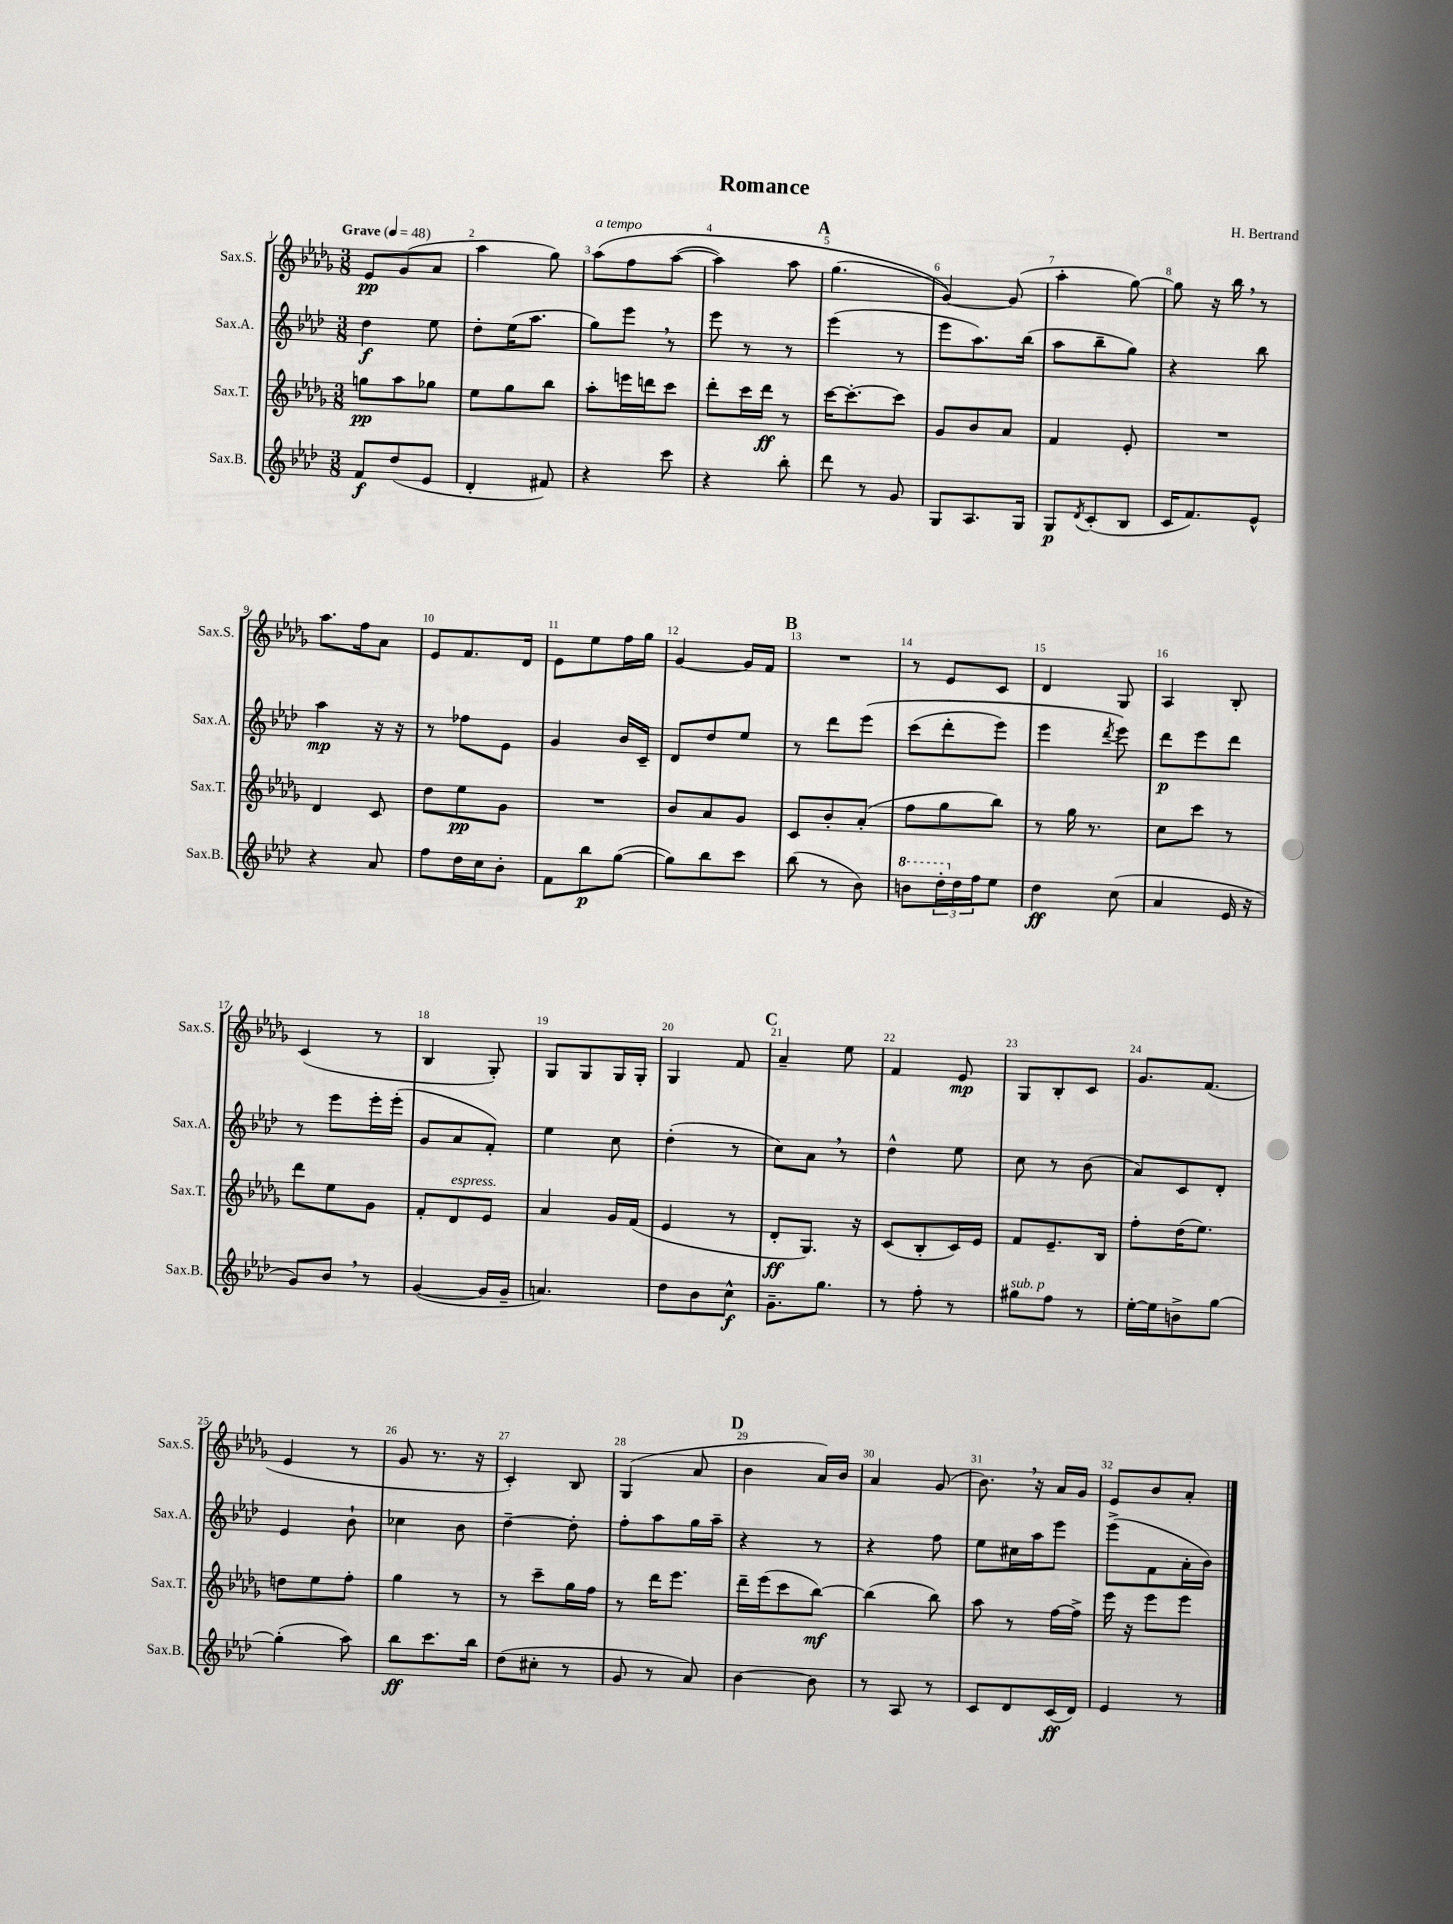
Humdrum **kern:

**kern	**kern	**kern	**kern
*staff4	*staff3	*staff2	*staff1
*clefG2	*clefG2	*clefG2	*clefG2
*k[b-e-a-d-]	*k[b-e-a-d-g-]	*k[b-e-a-d-]	*k[b-e-a-d-g-]
*M3/8	*M3/8	*M3/8	*M3/8
*MM48	*MM48	*MM48	*MM48
8f/L	8gg\L	4dd-\	8e-/L
(8dd-/	8aa-\	.	(8g-/
8e-/J	8gg-\J	8ee-\	8a-/J
=	=	=	=
4d-'/	8ee-\L	8dd-'\L	4aa-\
.	8gg-\	(16ee-\K	.
.	.	8.aa-\J	.
8f#/)	8bb-\J	.	8gg-\)
=	=	=	=
4r	8aa-'\L	8gg\L)	&(8aa-\L
.	16eee\L	8eee-\J	8ff\
.	16ddd\J	.	.
8ccc\	8ccc\J	8r	([8aa-\J
=	=	=	=
4r	8ddd-'\L	8eee-\	4aa-\])
.	16ccc\L	8r	.
.	16ddd-\JJ	.	.
8bb-'\	8r	8r	8aa-\
=	=	=	=
8ddd-\	[16ccc\LK	(4eee-\	(4.gg-\
.	8.ccc'\_	.	.
8r	.	.	.
8g/	8ccc\]J	8r	.
=	=	=	=
8G/L	8g-/L	8eee-\L	[4g-/)&)
8.A-/	8b-/	8.aa-\)	.
.	8a-/J	.	(8g-/]
16G/Jk	.	(16bb-\Jk	.
=	=	=	=
8G/L	4f/	8aa-\L	4aa-'\
8qd-/	.	.	.
(8c'/	.	8bb-~\	.
8B-/J	8e-'/	8gg\J)	[8gg-\)
=	=	=	=
16c/LK	4.r	4r	8gg-\]
8.f/)	.	.	.
.	.	.	16r
.	.	.	16bb-\
8e-^^/J	.	8bb-\	8r
=	=	=	=
4r	4d-/	4aa-\	8.aa-\L
.	.	.	16ff\k
8a-/	8c/	16r	8a-\J
.	.	16r	.
=	=	=	=
8ff\L	8dd-\L	8r	8e-/L
16dd-\L	8ee-\	8ff-\L	8.f/
16cc\J	.	.	.
8b-'\J	8g-\J	8e-\J	.
.	.	.	16d-/Jk
=	=	=	=
8f\L	4.r	4g/	8e-\L
8bb-\	.	.	8ee-\
([8gg\J	.	16b-/LL	16ff\L
.	.	16c~/JJ	16gg-\JJ
=	=	=	=
8gg\]L)	8b-/L	8d-/L	[4g-/
8bb-\	8a-/	8dd-/	.
8ccc\J	8g-/J	8ee-/J	16g-/]LL
.	.	.	16f/JJ
=	=	=	=
(8bb-\	8c/L	8r	4.r
8r	8b-'/	8ddd-\L	.
8b-\)	(8a-'/J	&(8eee-\J	.
=	=	=	=
8bb\L	8ff\L	(8ccc\L	8r
24ddd-'\L	8gg-\	8ddd-'\	8e-/L
24dd-\	.	.	.
24ff\J	.	.	.
8ee-\J	8bb-\J)	8eee-\J)	8c/J
=	=	=	=
4dd-\	8r	4eee-\	4d-/
.	16gg-\	.	.
.	8.r	.	.
.	.	8qddd-/	.
(8cc\	.	8eee-\&)	8G-/
=	=	=	=
4a-/	8cc\L	8ddd-\L	4A-/
.	8ccc\J	8eee-\	.
16e-/	8r	8ddd-\J	8B-'/
16r	.	.	.
=	=	=	=
8g/L)	8ddd-\L	8r	(4c/
8b-/J	8ee-\	8eee-\L	.
8r	8g-\J	16eee-'\L	8r
.	.	(16eee-'\JJ	.
=	=	=	=
([4g/	8f'/L	8g/L	4B-/
.	8d-/	8a-/	.
16g/]LL	8e-/J	8f'/J)	8G-'/)
16g~/JJ	.	.	.
=	=	=	=
4.a/)	4a-/	4ee-\	8G-/L
.	.	.	8G-/
.	16g-/LL	8cc\	16G-/L
.	(16f/JJ	.	16G-'/JJ
=	=	=	=
8dd-\L	4e-/	(4dd-'\	4G-/
8b-\	.	.	.
8cc^^\J	8r	8r	8f/
=	=	=	=
8.g~\L	8d-'/L	8cc\L)	4a-~/
.	8.G-/J)	8a-\J	.
8.gg\J	.	.	.
.	.	8r	8ee-\
.	16r	.	.
=	=	=	=
8r	(8c/L	4dd-^^\	4f/
8ff'\	8B-'/	.	.
8r	16c/L)	8ee-\	8e-/
.	16e-/JJ	.	.
=	=	=	=
8gg#\L	8f/L	8cc\	8G-/L
8ff\J	8.e-~/	8r	8B-'/
8r	.	(8b-\	8c/J
.	16B-/Jk	.	.
=	=	=	=
[16ee-'\LL	8ff'\L	8a-/L)	8.g-/L
16ee-\]J	.	.	.
8b^\	(16dd-\K	8c/	.
.	8.ee-\J)	.	(8.f/J
[8gg\J	.	8d-'/J	.
=	=	=	=
(4gg'\]	8dd\L	4e-/	4e-/
.	8ee-\	.	.
8aa-\)	8ff'\J	8b-`\	8r
=	=	=	=
8bb-\L	4gg-\	4cc-\	8g-/
8.ccc\	.	.	8.r
.	8r	8b-\	.
16bb-\Jk	.	.	16r
=	=	=	=
(8dd-\L	8r	[4dd-~\	4c'/)
8cc#'\J	8ccc~\L	.	.
8r	16gg-\L	8dd-'\]	8B-/
.	16ff\JJ	.	.
=	=	=	=
8g/	8r	8ff'\L	(4G-/
8r	16ddd-\LK	8aa-\	.
.	8.eee-\J	.	.
8a-/)	.	16gg\L	8a-/
.	.	16aa-~\JJ	.
=	=	=	=
[4b-\	16ddd-~\LL	4r	4b-\
.	(16eee-\J	.	.
.	8ccc\	.	.
8b-\]	[8bb-\J)	8r	16a-/LL)
.	.	.	16b-/JJ
=	=	=	=
8r	(4bb-\]	4r	4a-/
8A-/	.	.	.
8r	8bb-\)	8ff\	(8g-/
=	=	=	=
8c/L	8aa-\	8ee-\L	8.b-\)
8d-/	8r	16cc#\L	.
.	.	16aa-\J	16r
(16c/L	[16ff\LL	8eee-\J	16a-/LL
16d-/JJ)	16ff^\]JJ	.	16g-/JJ
=	=	=	=
4e-/	16eee-\	(8eee-^\L	8e-/L
.	16r	.	.
.	8eee-\L	8f\	8b-/
8r	8eee-\J	16a-'\L	8a-'/J
.	.	16b-\JJ)	.
==	==	==	==
*-	*-	*-	*-
